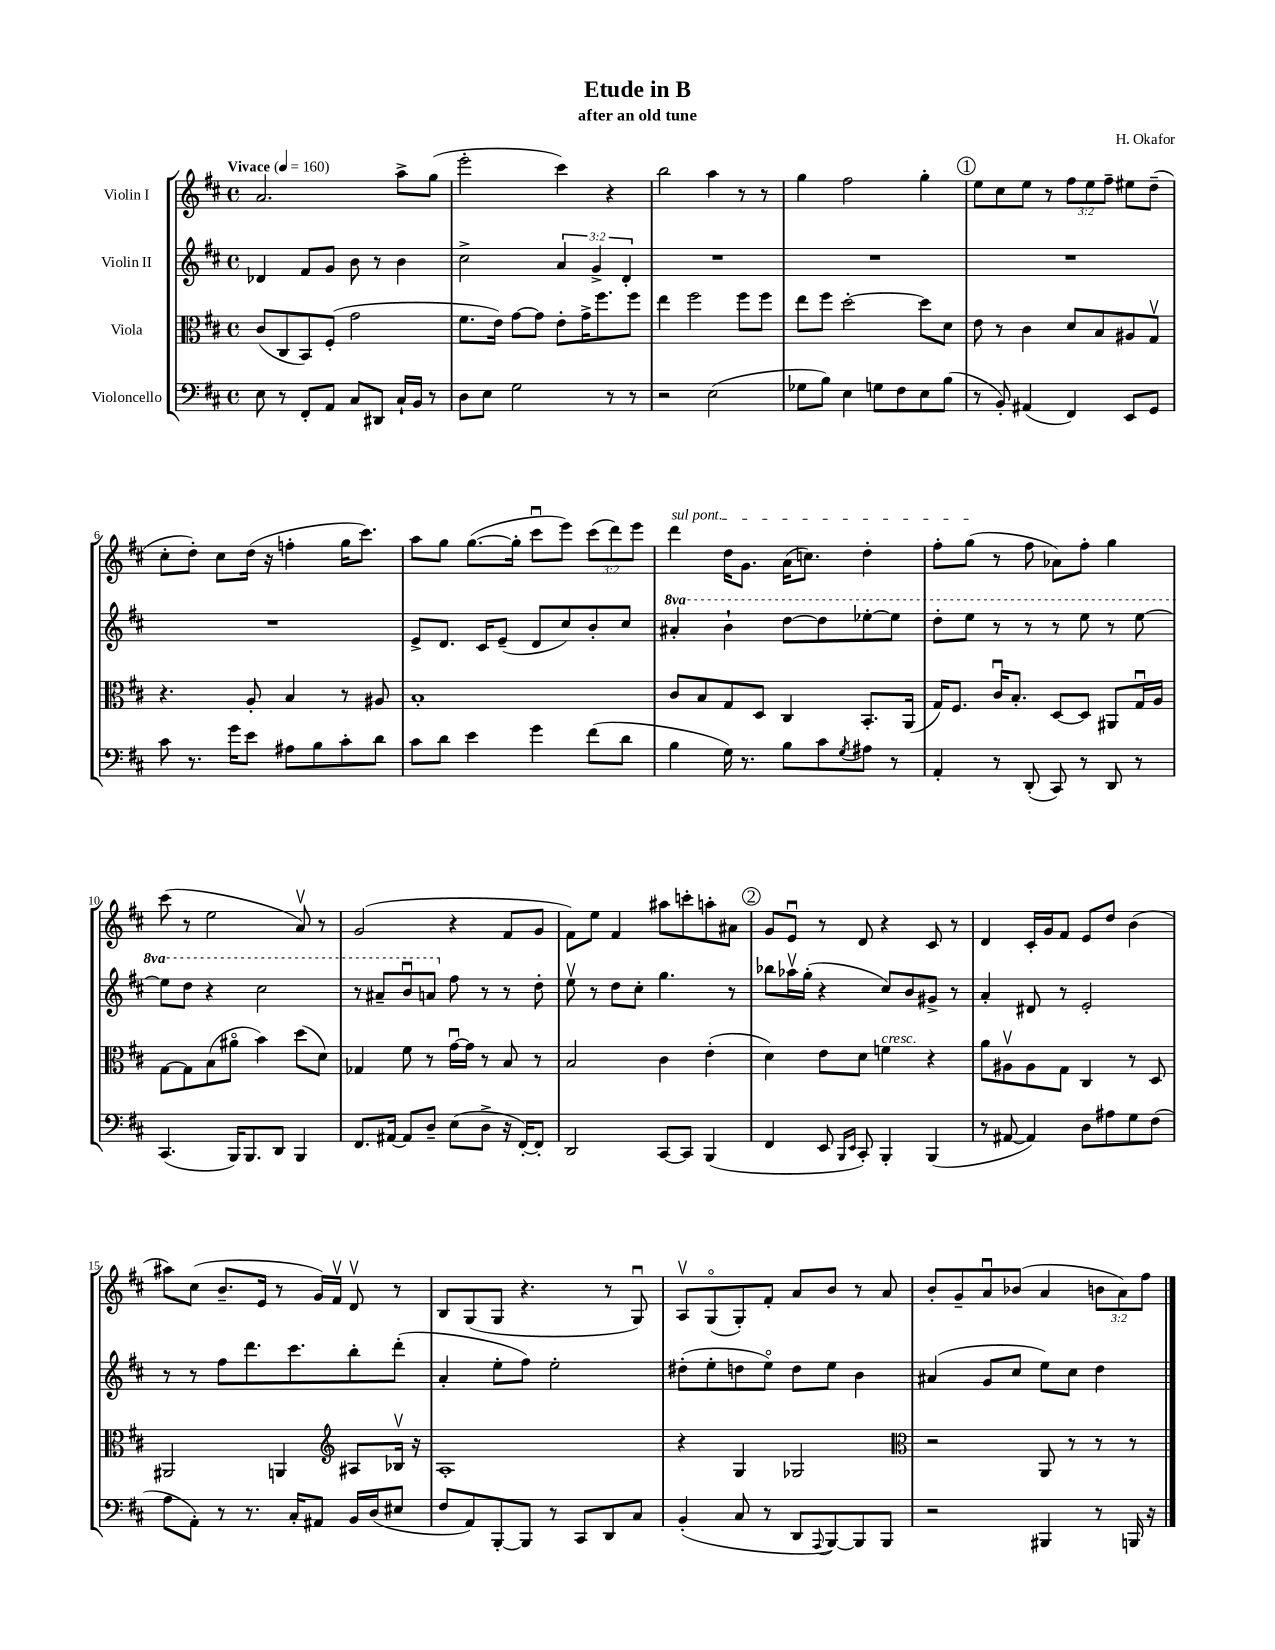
\header { title = "Etude in B" composer = "H. Okafor" subtitle = "after an old tune" }
<<
\new StaffGroup <<
\new Staff = "s0" \with { instrumentName = "Violin I" } {
    \clef treble \key d \major \defaultTimeSignature \time 4/4 \override Staff.TupletNumber.text = #tuplet-number::calc-fraction-text \tempo "Vivace" 4 = 160
    a'2. a''8-> g''8( |
    e'''2-. cis'''4) r4 |
    b''2 a''4 r8 r8 |
    g''4 fis''2 g''4-. |
    \mark \markup { \circle "1" } e''8 cis''8 e''8 r8 \tuplet 3/2 { fis''8 e''8 fis''8-- } eis''8 d''8--( |
    cis''8-. d''8-.) cis''8 d''16( r16 f''4-. g''16 cis'''8.) |
    a''8 g''8 g''8.~( g''16-. cis'''8\downbow e'''8) \tuplet 3/2 { cis'''8( d'''8) e'''8 } |
    \once \override TextSpanner.bound-details.left.text = \markup { \italic "sul pont." } d'''4\startTextSpan d''16 g'8. a'16( c''8.) d''4-. |
    fis''8-. g''8\stopTextSpan( r8 fis''8 aes'8) fis''8-. g''4 |
    cis'''8( r8 e''2 a'8\upbow) r8 |
    g'2( r4 fis'8 g'8 |
    fis'8) e''8 fis'4 ais''8 c'''8-. a''8-. ais'8 |
    \mark \markup { \circle "2" } g'8 e'8\downbow r8 d'8 r4 cis'8 r8 |
    d'4 cis'16-. g'16 fis'8 e'8 d''8 b'4( |
    ais''8) cis''8( b'8.-- e'16 r8 g'16) fis'16\upbow d'8\upbow r8 |
    b8 g8( g8 r4. r8 g8\downbow) |
    a8\upbow g8\flageolet( g8-.) fis'8-. a'8 b'8 r8 a'8 |
    b'8-. g'8-- a'8\downbow bes'8( a'4 \tuplet 3/2 { b'8 a'8) fis''8 } \bar "|." |
}
\new Staff = "s1" \with { instrumentName = "Violin II" } {
    \clef treble \key d \major \defaultTimeSignature \time 4/4 \override Staff.TupletNumber.text = #tuplet-number::calc-fraction-text \set Staff.ottavationMarkups = #ottavation-simple-ordinals
    des'4 fis'8 g'8 b'8 r8 b'4 |
    cis''2-> \tuplet 3/2 { a'4 g'4-> d'4-. } |
    R1 |
    R1 |
    \mark \markup { \circle "1" } R1 |
    R1 |
    e'8-> d'8. cis'16 e'8--( d'8 cis''8) b'8-. cis''8 |
    \ottava #1 ais''4-. b''4-! d'''8~ d'''8 ees'''8~-. ees'''8 |
    d'''8-. e'''8 r8 r8 r8 e'''8 r8 e'''8~ |
    e'''8 d'''8 r4 cis'''2 |
    r8 ais''8-- b''8\downbow a''8 \ottava #0 fis''8 r8 r8 d''8-. |
    e''8\upbow r8 d''8 cis''8-. g''4. r8 |
    \mark \markup { \circle "2" } bes''8 aes''16\upbow g''16-.( r4 cis''8) b'8 gis'8-> r8 |
    a'4-. dis'8 r8 e'2-. |
    r8 r8 fis''8 d'''8. cis'''8. b''8-. d'''8-.( |
    a'4-. e''8-. fis''8) e''2-. |
    dis''8-.( e''8-. d''8 e''8\flageolet) d''8 e''8 b'4 |
    ais'4( g'8 cis''8 e''8) cis''8 d''4 \bar "|." |
}
\new Staff = "s2" \with { instrumentName = "Viola" } {
    \clef alto \key d \major \defaultTimeSignature \time 4/4
    cis'8( cis8 b,8) fis8-.( g'2 |
    fis'8. e'16) g'8~ g'8 e'8-. g'16-> fis''8. fis''8 |
    e''4 fis''2 fis''8 fis''8 |
    e''8 fis''8 d''2~-. d''8 d'8 |
    \mark \markup { \circle "1" } e'8 r8 cis'4 d'8 b8 ais8 g8\upbow |
    r4. a8-. b4 r8 ais8 |
    b1-. |
    cis'8 b8 g8 d8 cis4 b,8.-. a,16( |
    g16) fis8. cis'16\downbow b8.-. d8~ d8 ais,8 g16\downbow a16 |
    g8~ g8 b8( ais'8\flageolet b'4) d''8( d'8) |
    ges4 fis'8 r8 g'16~\downbow g'16 r8 b8 r8 |
    b2 cis'4 e'4-.( |
    \mark \markup { \circle "2" } d'4) e'8 d'8 f'4^\markup { \italic "cresc." } r4 |
    a'8 ais8\upbow ais8 g8 cis4 r8 d8 |
    ais,2 a,4 \clef treble ais8 bes16\upbow r16 |
    a1-. |
    r4 g4 ges2 |
    \clef alto r2 a,8 r8 r8 r8 \bar "|." |
}
\new Staff = "s3" \with { instrumentName = "Violoncello" } {
    \clef bass \key d \major \defaultTimeSignature \time 4/4
    e8 r8 fis,8-. a,8 cis8 dis,8 cis16-! b,16 r8 |
    d8 e8 g2 r8 r8 |
    r2 e2( |
    ges8 b8) e4 g8 fis8 e8 b8( |
    \mark \markup { \circle "1" } r8 b,8-.) ais,4( fis,4) e,8 g,8 |
    cis'8 r8. g'16 e'8 ais8 b8 cis'8-. d'8 |
    cis'8 d'8 e'4 g'4 fis'8( d'8 |
    b4 g16) r8. b8 cis'8 \acciaccatura { g8 } ais8 r8 |
    a,4-. r8 d,8-.( cis,8) r8 d,8 r8 |
    cis,4.( b,,16) b,,8. d,8 b,,4 |
    fis,8. ais,16~ ais,8 d8-- e8( d8-> r16 fis,16~-.) fis,8-. |
    d,2 cis,8~ cis,8 b,,4( |
    \mark \markup { \circle "2" } fis,4 e,8 \grace { b,,16 e,16 } cis,8-.) b,,4-. b,,4( |
    r8 ais,8~ ais,4) d8 ais8 g8 fis8( |
    a8 a,8-.) r8 r8. cis16-. ais,8 b,16 d16( eis8 |
    fis8 a,8) b,,8~-. b,,8 r8 cis,8 d,8 cis8 |
    b,4-.( cis8 r8 d,8 \appoggiatura { a,,8 } b,,8~) b,,8 b,,8 |
    r2 bis,,4 r8 b,,16 r16 \bar "|." |
}
>>
>>
